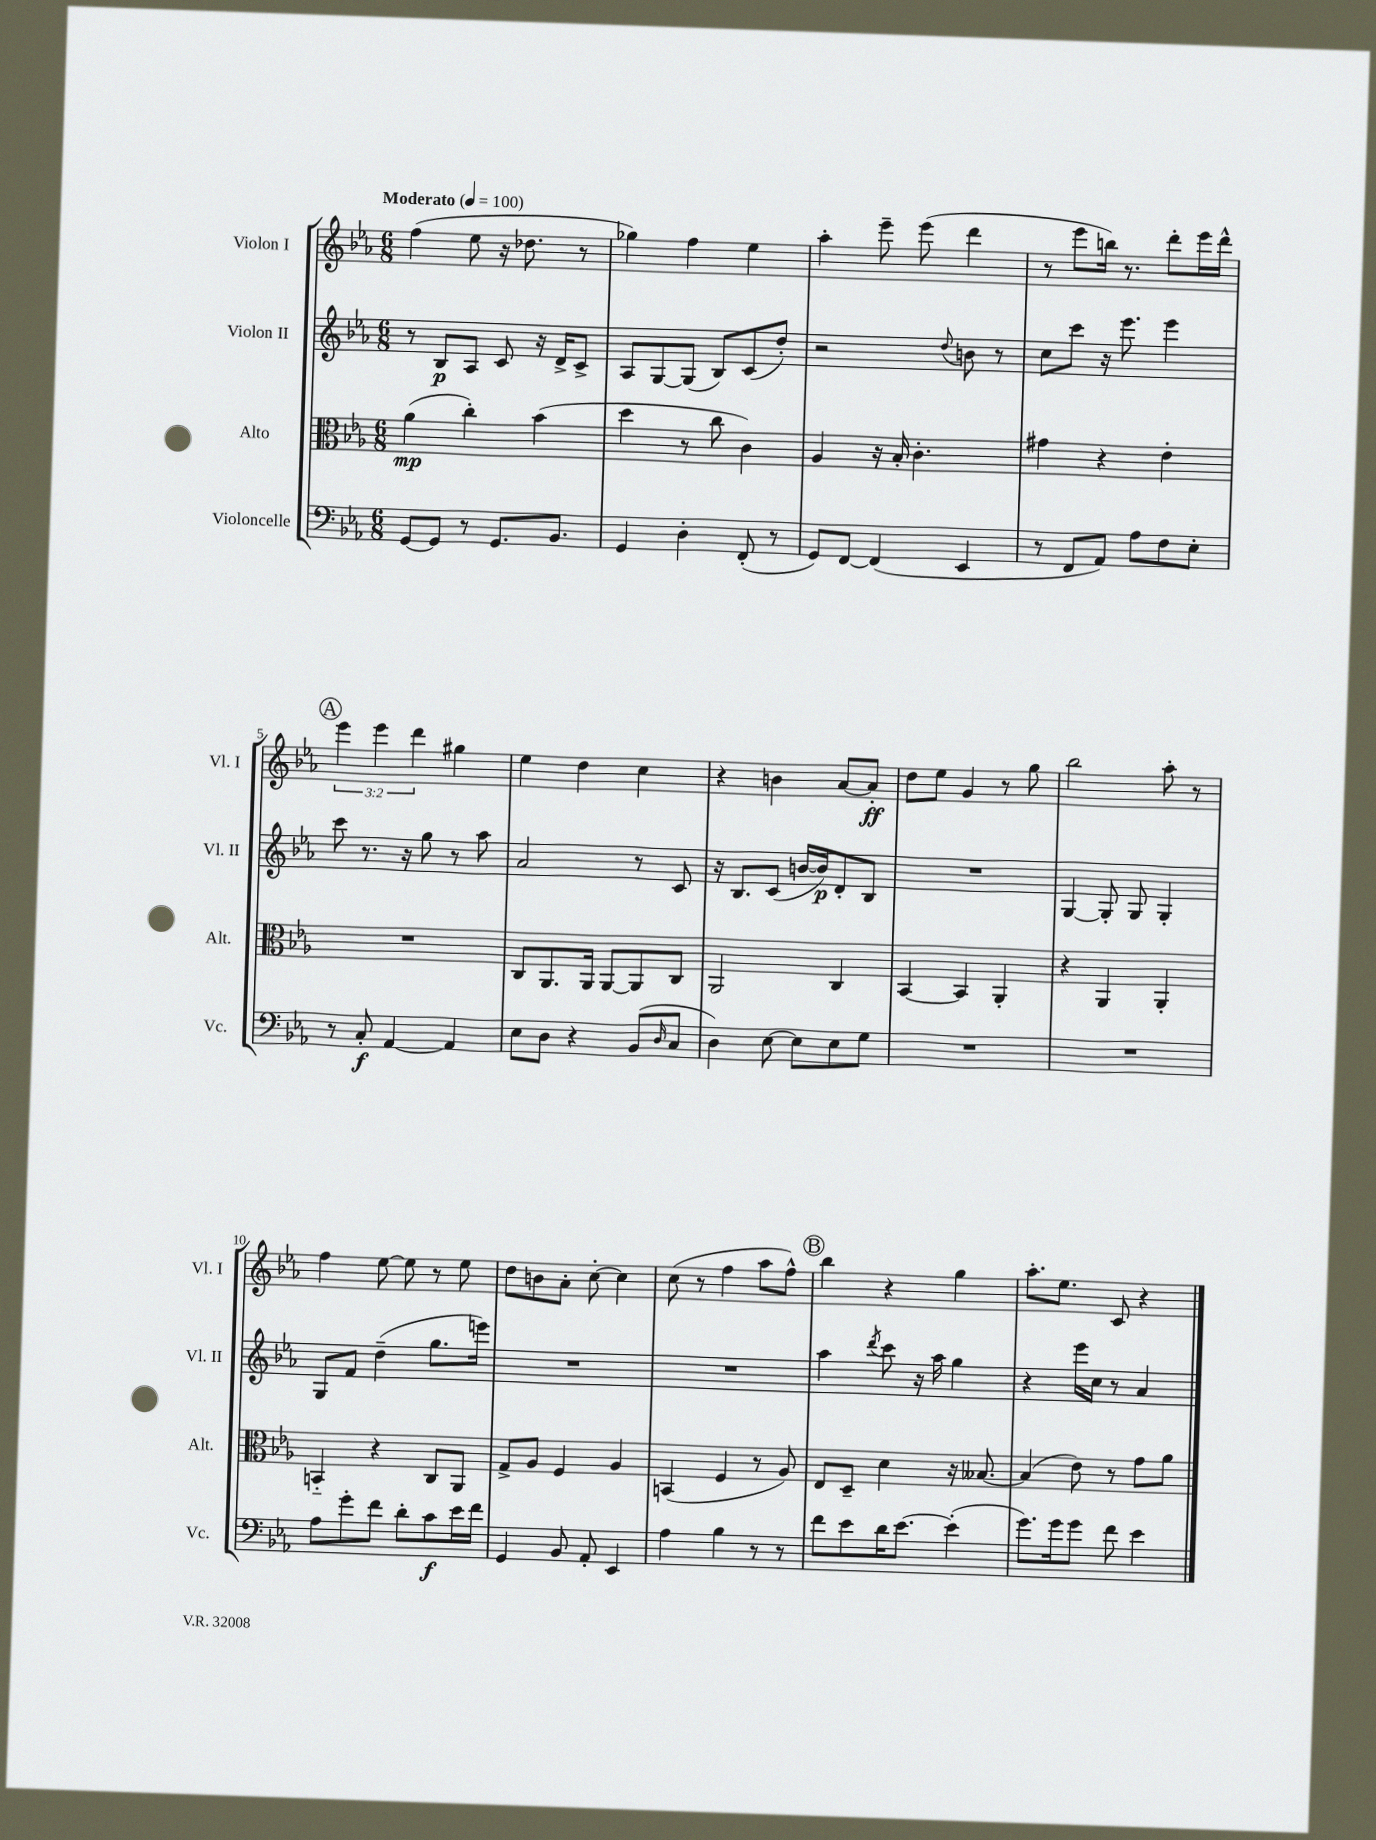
<<
\new StaffGroup <<
\new Staff = "s0" \with { instrumentName = "Violon I" shortInstrumentName = "Vl. I" } {
    \clef treble \key ees \major \numericTimeSignature \time 6/8 \override Staff.TupletNumber.text = #tuplet-number::calc-fraction-text \tempo "Moderato" 4 = 100
    f''4( ees''8 r16 des''8. r8 |
    ges''4) f''4 ees''4 |
    aes''4-. ees'''8-- ees'''8( d'''4 |
    r8 ees'''8 b''16) r8. d'''8-. ees'''16 d'''16-^ |
    \mark \markup { \circle "A" } \tuplet 3/2 { ees'''4 ees'''4 d'''4 } gis''4 |
    ees''4 d''4 c''4 |
    r4 b'4 aes'8~ aes'8-.\ff |
    d''8 ees''8 g'4 r8 g''8 |
    bes''2 aes''8-. r8 |
    f''4 ees''8~ ees''8 r8 ees''8 |
    d''8 b'8 aes'8-. c''8~-. c''4 |
    c''8( r8 f''4 aes''8 f''8-^) |
    \mark \markup { \circle "B" } bes''4 r4 g''4 |
    aes''8.-. ees''8. c'8 r4 \bar "|." |
}
\new Staff = "s1" \with { instrumentName = "Violon II" shortInstrumentName = "Vl. II" } {
    \clef treble \key ees \major \numericTimeSignature \time 6/8
    r8 bes8\p aes8 c'8 r16 d'16-> c'8-> |
    aes8 g8~ g8( bes8) c'8( d''8-.) |
    r2 \appoggiatura { d''8 } b'8 r8 |
    c''8 c'''8 r16 ees'''8. ees'''4 |
    \mark \markup { \circle "A" } c'''8 r8. r16 g''8 r8 aes''8 |
    aes'2 r8 c'8 |
    r16 bes8. c'8( b'16~ b'16\p) d'8-. bes8 |
    R2. |
    g4~ g8-. g8 g4-. |
    g8 f'8 d''4--( g''8. e'''16) |
    R2. |
    R2. |
    \mark \markup { \circle "B" } aes''4 \acciaccatura { d'''8 } c'''8 r16 aes''16 g''4 |
    r4 ees'''16 c''16 r8 aes'4 \bar "|." |
}
\new Staff = "s2" \with { instrumentName = "Alto" shortInstrumentName = "Alt." } {
    \clef alto \key ees \major \numericTimeSignature \time 6/8
    aes'4\mp( c''4-.) bes'4( |
    d''4 r8 c''8 c'4) |
    aes4 r16 bes16-. c'4.-. |
    gis'4 r4 ees'4-. |
    \mark \markup { \circle "A" } R2. |
    c8 aes,8. aes,16 aes,8~ aes,8 c8 |
    aes,2 c4 |
    bes,4~ bes,4 aes,4-. |
    r4 aes,4 aes,4-. |
    b,4-_ r4 c8 aes,8 |
    g8-> aes8 f4 aes4 |
    b,4( f4 r8 aes8) |
    \mark \markup { \circle "B" } ees8 d8-- d'4 r16 beses8.~ |
    beses4( ees'8) r8 g'8 aes'8 \bar "|." |
}
\new Staff = "s3" \with { instrumentName = "Violoncelle" shortInstrumentName = "Vc." } {
    \clef bass \key ees \major \numericTimeSignature \time 6/8
    g,8~ g,8 r8 g,8. bes,8. |
    g,4 d4-. f,8-.( r8 |
    g,8) f,8~ f,4( ees,4 |
    r8 f,8 aes,8) aes8 f8 ees8-. |
    \mark \markup { \circle "A" } r8 c8-.\f aes,4~ aes,4 |
    ees8 d8 r4 bes,8( \grace { d16 } c8 |
    d4) ees8~ ees8 ees8 g8 |
    R2. |
    R2. |
    aes8 g'8-. f'8 d'8-. c'8\f ees'16 f'16 |
    g,4 bes,8 aes,8-. ees,4 |
    aes4 bes4 r8 r8 |
    \mark \markup { \circle "B" } f'8 ees'8 d'16 ees'8.~ ees'4-.( |
    g'8.) g'16 g'8 f'8 ees'4 \bar "|." |
}
>>
>>
